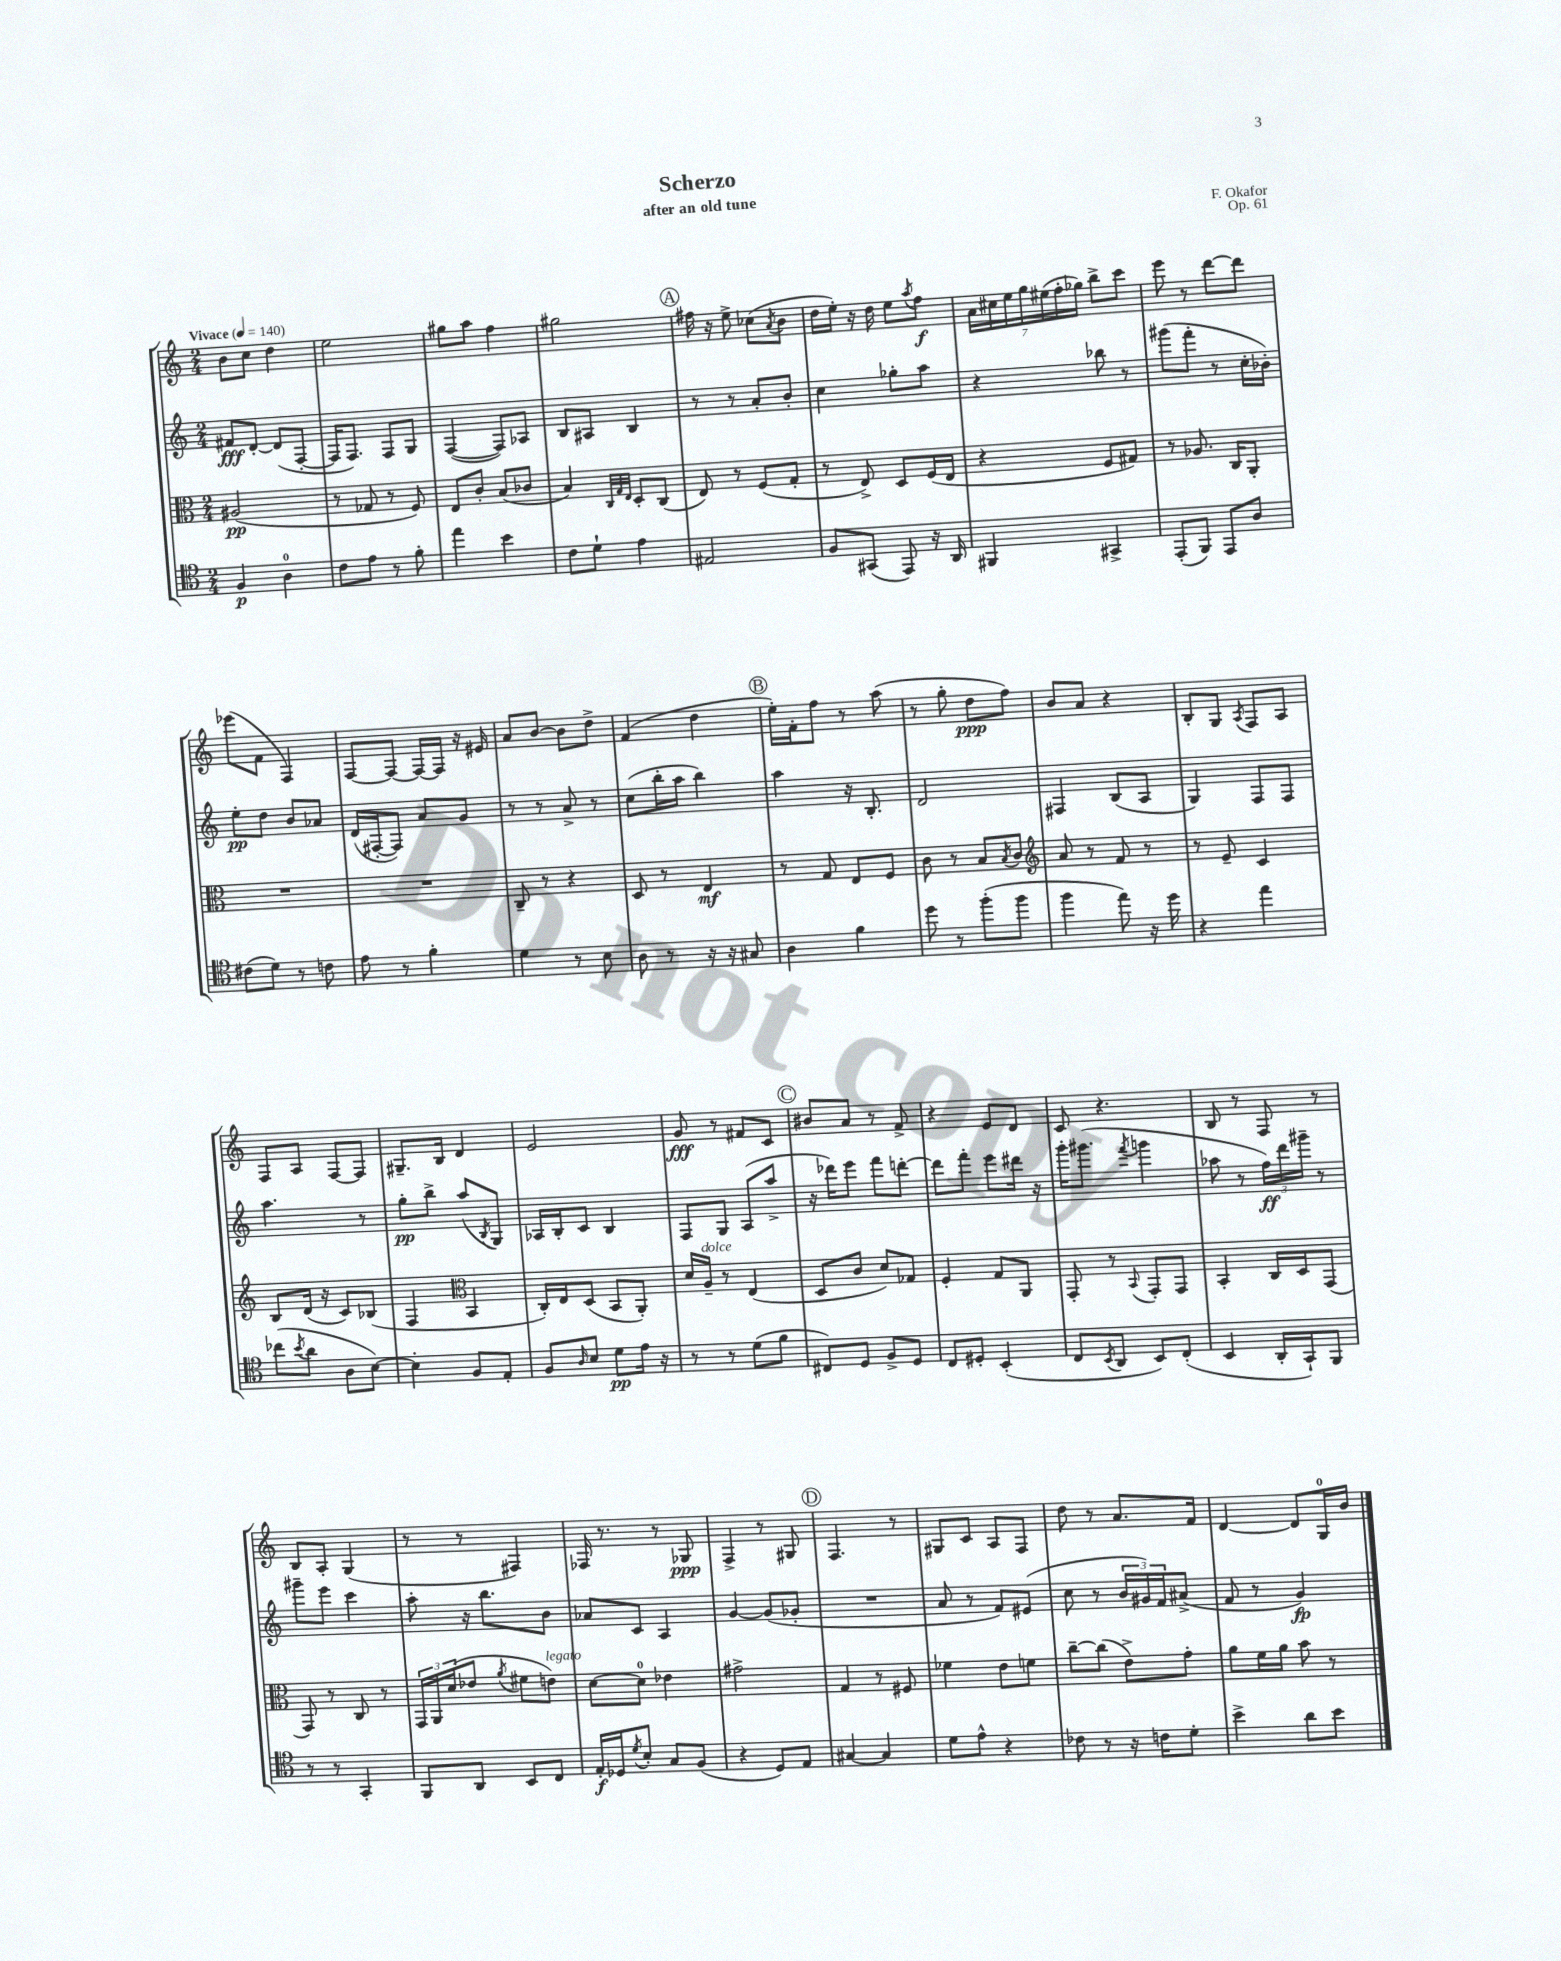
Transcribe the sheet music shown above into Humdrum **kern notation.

**kern	**kern	**kern	**kern
*staff4	*staff3	*staff2	*staff1
*clefC4	*clefC3	*clefG2	*clefG2
*k[]	*k[]	*k[]	*k[]
*M2/4	*M2/4	*M2/4	*M2/4
*MM140	*MM140	*MM140	*MM140
4F	(2A#	8f#	8b
.	.	[8d'	8cc
4A	.	(8d]	4dd
.	.	[8F'	.
=	=	=	=
8c	8r	16F]	2ee
.	.	8.F)	.
8e	8G-	.	.
8r	8r	8F	.
8f'	8F)	8G	.
=	=	=	=
4ee	8E	([4F	8gg#
.	8c'	.	8aa
4b	(8B	8F])	4ff
.	8c-	8A-	.
=	=	=	=
8c	4B)	8B	2gg#
8d`	.	8A#	.
.	32qqC	.	.
.	32qqG	.	.
.	32qqE	.	.
4e	8D'	4B	.
.	(8C	.	.
=	=	=	=
2E#	8E)	8r	16ff#
.	.	.	16r
.	8r	8r	8ee^
.	(8F	8a'	(8cc-
.	.	.	8qa
.	8G'	8b'	8b
=	=	=	=
8F	8r	4cc	16dd
.	.	.	16ee')
(8GG#	8E^)	.	16r
.	.	.	16dd
8EE)	8D	8gg-'	8ee
.	.	.	8qaa
16r	(16F	8aa	8ff
16AA	16E	.	.
=	=	=	=
4FF#	4r	4r	28a
.	.	.	28cc#
.	.	.	28ee
.	.	.	28gg
.	.	.	(28ee#
.	.	.	28ff'
.	.	.	28gg-)
4GG#^	8F	8bb-	8bb^
.	8G#)	8r	8ccc
=	=	=	=
(8EE'	8r	(8ggg#	8eee
8FF)	8.A-	8fff'	8r
8EE	.	8r	[8ddd
.	16C	.	.
8A	8AA'	16cc'	8ddd]
.	.	16b-')	.
=	=	=	=
(8c#	2r	8ee'	(8eee-
8d)	.	8dd	8f
8r	.	8b	4F)
8c	.	8a-	.
=	=	=	=
8e	2r	(16d	[8F
.	.	[16F#'	.
8r	.	8F#])	8F_
4f'	.	8a	16F_
.	.	.	16F]
.	.	8g	16r
.	.	.	16e#
=	=	=	=
4d	8C~	8r	8a
.	8r	8r	[8b
8r	4r	8a^	8b]
8B	.	8r	8dd^
=	=	=	=
8A	8D	(8cc	(4f
8r	8r	16bb'	.
.	.	16aa	.
16r	4E	4bb)	4dd
16r	.	.	.
8G#	.	.	.
=	=	=	=
4A	8r	4aa	16ee')
.	.	.	16f'
.	8G	.	8ff
4f	8E	16r	8r
.	.	8.B'	.
.	8F	.	(8aa
=	=	=	=
8dd	8c	2d	8r
8r	8r	.	8gg'
(8ff'	8B	.	8dd
.	8qB	.	.
8ff	8c	.	8ff)
=	=	=	=
*	*clefG2	*	*
4ff	8a	4F#	8b
.	8r	.	8a
8ee)	8f	(8B	4r
16r	8r	8A	.
16dd	.	.	.
=	=	=	=
4r	8r	4G)	8B'
.	8e~	.	8G
.	.	.	8qA
4ee	4c	8F	8F
.	.	8F	8A
=	=	=	=
(8cc-	8B	4.aa	8F
8qb	.	.	.
8a	(16d	.	8A
.	16r	.	.
8A	8c)	.	[8F
[8B)	(8B-	8r	8F]
=	=	=	=
4B']	4F	8gg'	8.G#~
.	.	8bb^	.
.	.	.	16B
*	*clefC3	*	*
8F	4BB	(8aa	4d
.	.	8qB	.
8E'	.	8G)	.
=	=	=	=
8F	16C')	16A-	2e
.	16E	16B'	.
16qqA	.	.	.
8B	(8D	8c	.
8d	8BB	4B	.
16e	8AA')	.	.
16r	.	.	.
=	=	=	=
8r	16d	8F	8g
.	16A~	.	.
8r	8r	8G	8r
(8d	(4E	(8A	8f#
8f	.	8aa^	8c
=	=	=	=
8C#)	8D	16r	8b#
.	.	16ddd-)	.
8D	8c	8eee	8a
8F^	8d)	8fff	8r
8D	8G-	[8ddd'	8f^
=	=	=	=
8C	4F'	8ddd]	4r
8D#'	.	8fff'	.
(4BB'	8G	8eee	8e
.	8AA	16ddd#	8d
.	.	16r	.
=	=	=	=
8C	8GG'	16ggg'	8c
.	.	(8.ggg#	.
8qBB	.	.	.
8AA	8r	.	4.r
.	8qqBB	8qfff	.
8BB)	8GG'	4ggg	.
(8C'	8GG	.	.
=	=	=	=
4BB	4BB'	8aa-	8B
.	.	8r	8r
16AA'	16C	24ff)	8F
.	.	24ddd	.
16GG`)	16D	.	.
.	.	24ggg#~	.
8FF	(8GG	8r	8r
=	=	=	=
8r	8GG)	8ggg#~	8B
8r	8r	8eee	8A'
4GG'	8C	4ccc	(4G
.	8r	.	.
=	=	=	=
8FF	24GG	8aa'	8r
.	24AA	.	.
.	(24d	.	.
8AA	8e-	16r	8r
.	.	8.bb	.
.	8qa	.	.
8BB	8f#	.	4F#)
8C	8e)	8b	.
=	=	=	=
16E'	[8d	8a-	16F-
16D-	.	.	8.r
8qd	.	.	.
8B'	8d]	8c	.
8G	4e-	4A	8r
(8F	.	.	8G-
=	=	=	=
4r	2g#^	[4g	4F^
8D)	.	(8g]	8r
8E	.	8g-'	8G#
=	=	=	=
[4G#	4G	2r	4.F
4G#]	8r	.	.
.	8F#	.	8r
=	=	=	=
8d	4f-	8a	8G#
8e^^	.	8r	8c
4r	8e	8f)	8A
.	8f	(8e#	8F
=	=	=	=
8c-	[8cc~	8cc	8dd
8r	(8cc]	8r	8r
16r	8e^)	24b	8.a
.	.	24g#)	.
16c	.	.	.
.	.	24f	.
8d'	8g'	(8a#^	.
.	.	.	16f
=	=	=	=
4b^	8a	8f	[4d
.	16f	8r	.
.	16a	.	.
8a	8b	4g)	8d]
8b	8r	.	16G
.	.	.	16b
==	==	==	==
*-	*-	*-	*-
